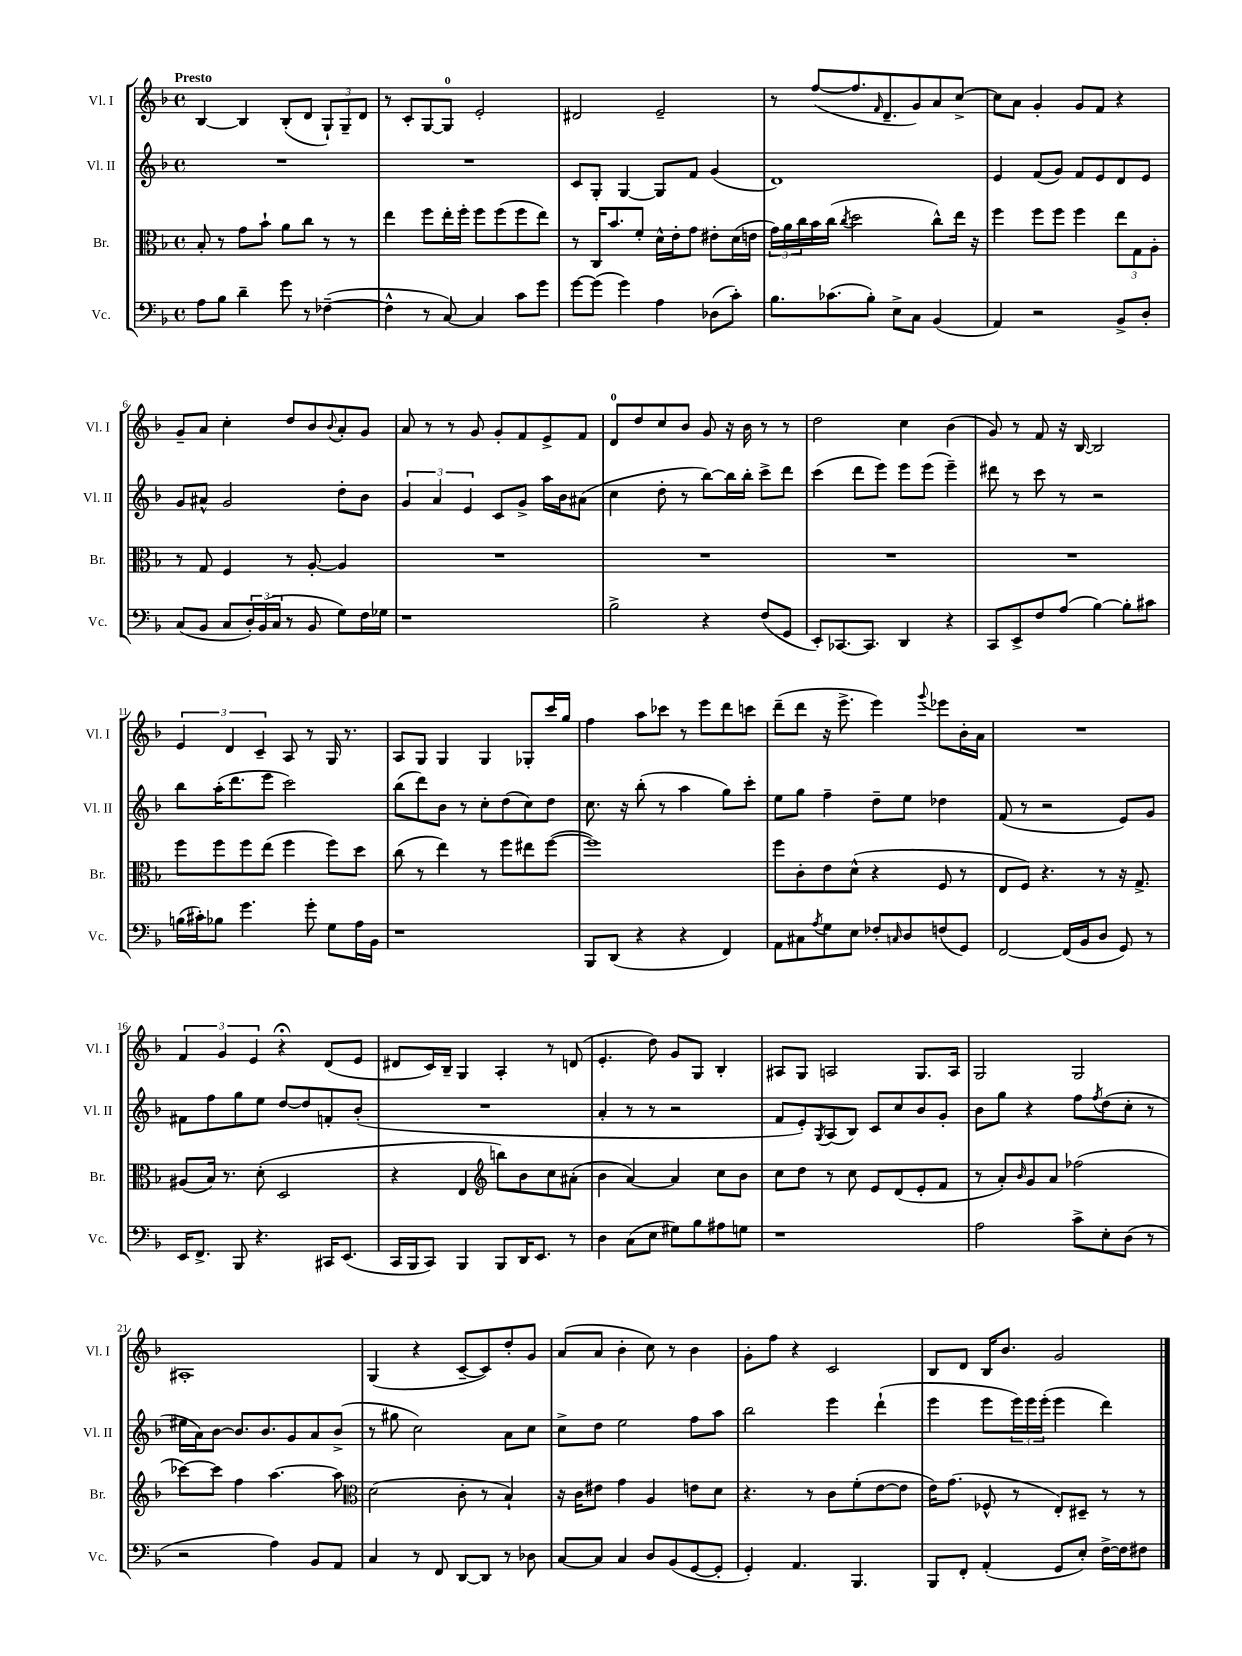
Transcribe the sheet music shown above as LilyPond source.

<<
\new StaffGroup <<
\new Staff = "s0" \with { instrumentName = "Vl. I" shortInstrumentName = "Vl. I" } {
    \clef treble \key f \major \defaultTimeSignature \time 4/4 \tempo "Presto"
    bes4~ bes4 bes8-.( d'8 \tuplet 3/2 { g8-!) g8-- d'8 } |
    r8 c'8-. g8~ g8-0 e'2-. |
    dis'2 e'2-- |
    r8 f''8~( f''8. \grace { f'16 } d'8.-- g'8) a'8 c''8~-> |
    c''8 a'8 g'4-. g'8 f'8 r4 |
    g'8-- a'8 c''4-. d''8 bes'8 \appoggiatura { bes'8 } a'8-. g'8 |
    a'8 r8 r8 g'8 g'8-. f'8 e'8-> f'8 |
    d'8-0 d''8 c''8 bes'8 g'8 r16 bes'16 r8 r8 |
    d''2 c''4 bes'4( |
    g'8) r8 f'8 r16 bes16~ bes2 |
    \tuplet 3/2 { e'4 d'4 c'4-- } a8 r8 g16 r8. |
    a8 g8 g4 g4 ges8-. c'''16 g''16 |
    f''4 a''8 ces'''8 r8 e'''8 d'''8 c'''8 |
    d'''8--( d'''8 r16 e'''8.-> e'''4) \appoggiatura { g'''8 } ees'''8 bes'16-. a'16 |
    R1 |
    \tuplet 3/2 { f'4 g'4 e'4 } r4\fermata d'8( e'8 |
    dis'8 c'16) bes16-- g4 a4-. r8 d'8( |
    e'4.-. d''8) g'8 g8 bes4-. |
    ais8 g8 a2 g8. a16 |
    g2 g2 |
    ais1-. |
    g4( r4 c'8~-- c'8) d''8-. g'8 |
    a'8( a'8 bes'4-. c''8) r8 bes'4 |
    g'8-. f''8 r4 c'2 |
    bes8 d'8 bes16 bes'8. g'2 \bar "|." |
}
\new Staff = "s1" \with { instrumentName = "Vl. II" shortInstrumentName = "Vl. II" } {
    \clef treble \key f \major \defaultTimeSignature \time 4/4
    R1 |
    R1 |
    c'8 g8-. g4~ g8 f'8 g'4( |
    d'1) |
    e'4 f'8( g'8) f'8 e'8 d'8 e'8 |
    g'8 ais'8-^ g'2 d''8-. bes'8 |
    \tuplet 3/2 { g'4 a'4 e'4 } c'8 g'8-> a''16 bes'16 ais'8( |
    c''4 d''8-. r8 bes''8~) bes''16 bes''16-. c'''8-> d'''8 |
    c'''4( d'''8 e'''8) e'''8 e'''8( e'''4--) |
    dis'''8 r8 c'''8 r8 r2 |
    bes''8 a''16-.( d'''8. e'''8 c'''2) |
    bes''8( d'''8) bes'8 r8 c''8-. d''8( c''8) d''8 |
    c''8. r16 bes''8-.( r8 a''4 g''8) c'''8-. |
    e''8 g''8 f''4-- d''8-- e''8 des''4 |
    f'8( r8 r2 e'8) g'8 |
    fis'8 f''8 g''8 e''8 d''8~ d''8 f'8-. bes'8-.( |
    R1 |
    a'4-. r8 r8 r2 |
    f'8 e'8-.) \acciaccatura { g8 } a8( bes8) c'8 c''8 bes'8 g'8-. |
    bes'8 g''8 r4 f''8 \acciaccatura { f''8 } d''8( c''8-. r8 |
    eis''16 a'16) bes'8~ bes'8. bes'8. g'8 a'8 bes'8->( |
    r8 gis''8 c''2) a'8 c''8 |
    c''8-> d''8 e''2 f''8 a''8 |
    bes''2 e'''4 d'''4-!( |
    e'''4 e'''8 \tuplet 3/2 { e'''16) e'''16 e'''16-.( } e'''4 d'''4) \bar "|." |
}
\new Staff = "s2" \with { instrumentName = "Br." shortInstrumentName = "Br." } {
    \clef alto \key f \major \defaultTimeSignature \time 4/4
    bes8-. r8 g'8 bes'8-! a'8 c''8 r8 r8 |
    e''4 f''8 e''16-. f''16-. f''8 f''8( f''8 e''8) |
    r8 c16 bes'8. f'8-. d'16-^ e'16-. g'8 eis'8-. d'16( e'16 |
    \tuplet 3/2 { g'16) a'16 c''16 } bes'16 c''16( \acciaccatura { c''8 } d''2 c''8-^) e''16 r16 |
    f''4 f''8 f''8 f''4 \tuplet 3/2 { e''8 g8 a8-. } |
    r8 g8 f4 r8 a8~-. a4 |
    R1 |
    R1 |
    R1 |
    R1 |
    f''8 f''8 f''8 e''8( f''4 f''8) d''8 |
    c''8( r8 e''4) r8 f''8 eis''8 f''8~( |
    f''1) |
    f''8 c'8-. e'8 d'8-^( r4 f8 r8 |
    e8 f8) r4. r8 r16 g8.-> |
    ais8( bes16) r8. d'8-.( d2 |
    r4 e4 \clef treble b''8) bes'8 c''8 ais'8-.( |
    bes'4 a'4~) a'4 c''8 bes'8 |
    c''8 d''8 r8 c''8 e'8 d'8( e'8-. f'8 |
    r8 a'8-.) \grace { bes'16 } g'8 a'8 fes''2( |
    ces'''8~) ces'''8 f''4 a''4.~ a''8 |
    \clef alto d'2( c'8-. r8 bes4-!) |
    r16 c'16 eis'8 g'4 a4 e'8 d'8 |
    r4. r8 c'8 f'8-.( e'8~ e'8 |
    e'16) g'8.( fes8-^ r8 e8-.) dis8-- r8 r8 \bar "|." |
}
\new Staff = "s3" \with { instrumentName = "Vc." shortInstrumentName = "Vc." } {
    \clef bass \key f \major \defaultTimeSignature \time 4/4
    a8 bes8 d'4-- g'8 r8 fes4~--( |
    fes4-^ r8 c8~) c4 c'8 g'8 |
    g'8~ g'8( g'4) a4 des8( c'8-.) |
    bes8. ces'8.( bes8-.) e8-> c8 bes,4( |
    a,4) r2 bes,8-> d8-. |
    c8( bes,8 c8 \tuplet 3/2 { d16-.) bes,16( c16 } r8 bes,8 g8) f16 ges16 |
    r1 |
    bes2-> r4 f8( g,8 |
    e,8-.) ces,8.~ ces,8. d,4 r4 |
    c,8 e,8-> f8 a8( bes4~) bes8-. cis'8 |
    b16( cis'16-.) bes8 g'4. g'8-. g8 a16 bes,16 |
    r1 |
    bes,,8 d,8( r4 r4 f,4) |
    a,8 cis8 \acciaccatura { a8 } g8 e8 fes8-. \grace { c16 } d8 f8( g,8) |
    f,2~ f,16( bes,16 d8 g,8) r8 |
    e,16 f,8.-> bes,,8 r4. cis,16 e,8.( |
    c,16 bes,,16 c,8) bes,,4 bes,,8 d,16 e,8. r8 |
    d4 c8( e8 gis8) bes8 ais8 g8 |
    r1 |
    a2 c'8-> e8-. d8( r8 |
    r2 a4) bes,8 a,8 |
    c4 r8 f,8 d,8~ d,8 r8 des8 |
    c8~ c8 c4 d8 bes,8( g,8~ g,8-. |
    g,4-.) a,4. bes,,4. |
    bes,,8 f,8-. a,4-.( g,8 e8-.) f16~-> f16 fis8 \bar "|." |
}
>>
>>
